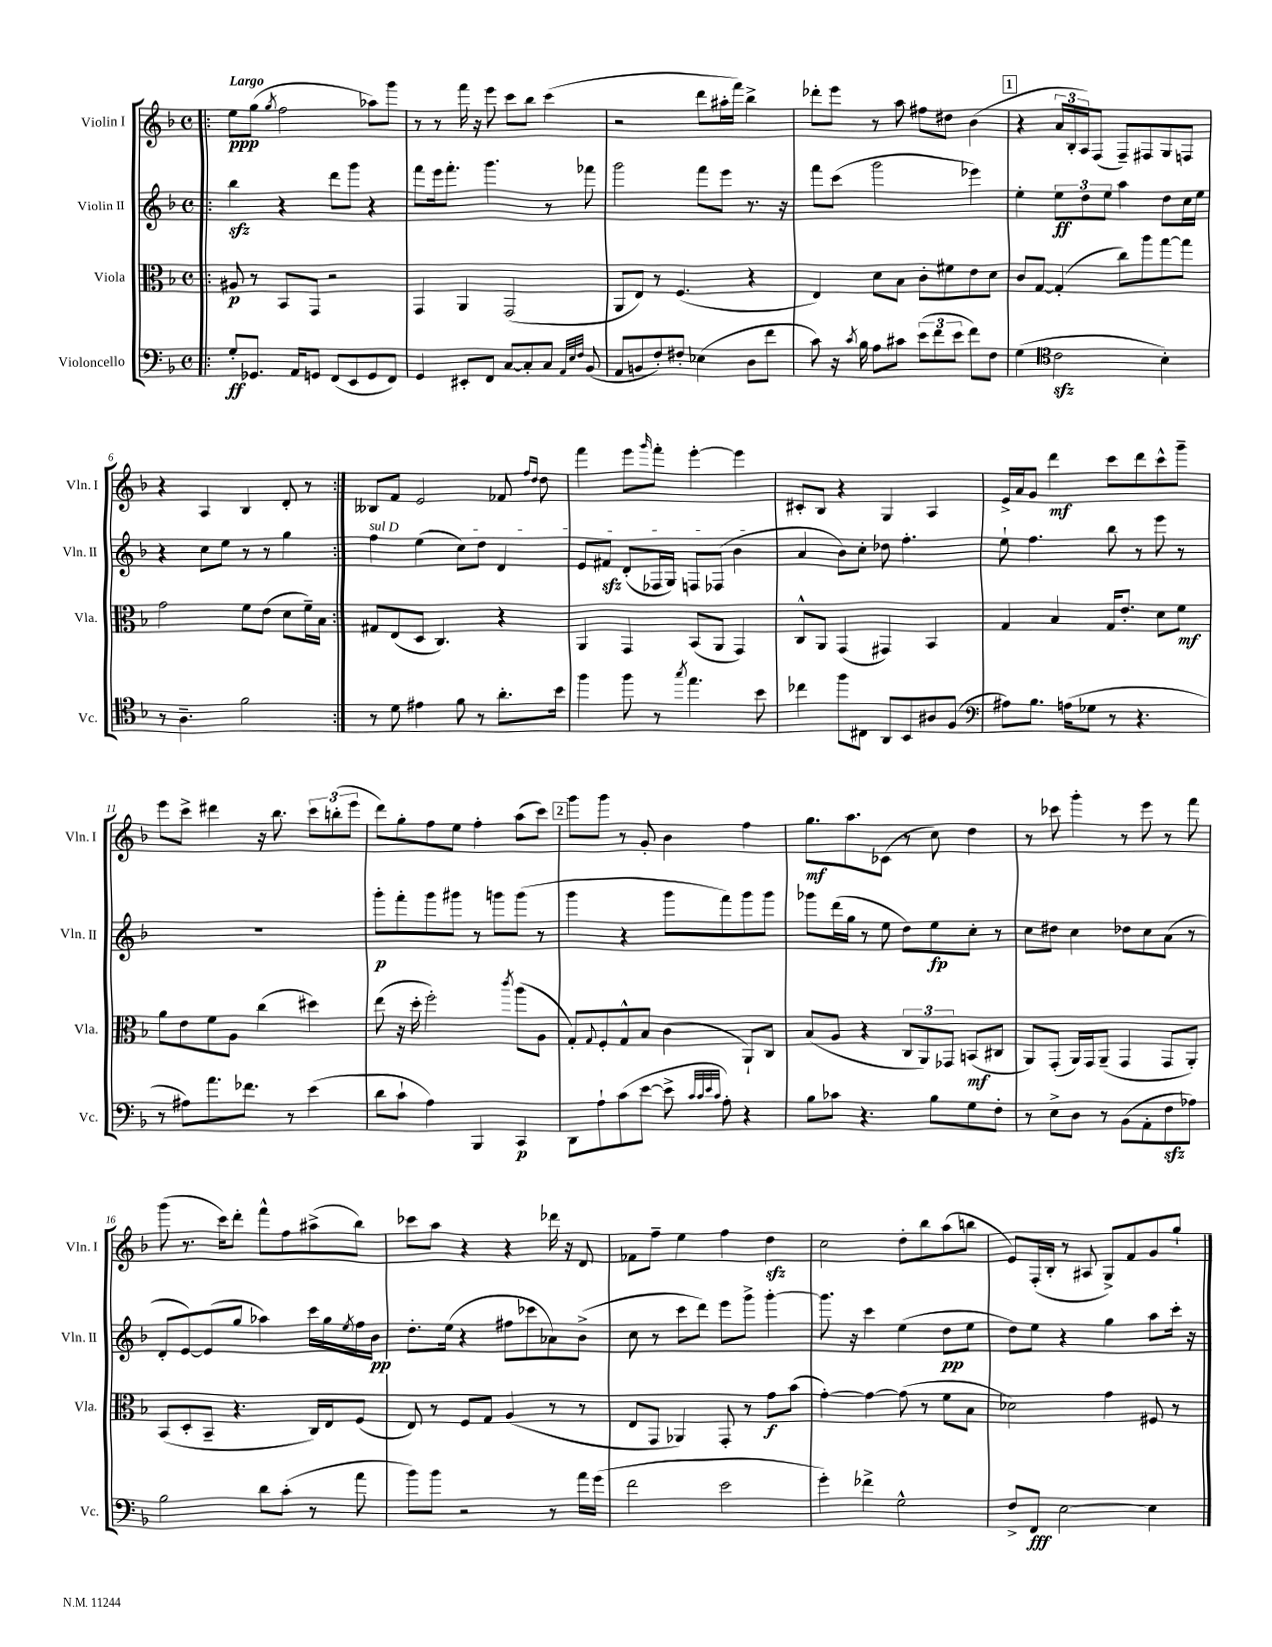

**kern	**kern	**kern	**kern
*staff4	*staff3	*staff2	*staff1
*clefF4	*clefC3	*clefG2	*clefG2
*k[b-]	*k[b-]	*k[b-]	*k[b-]
*M4/4	*M4/4	*M4/4	*M4/4
*met(c)	*met(c)	*met(c)	*met(c)
=!|:	=!|:	=!|:	=!|:
8G'	8A#	4bb-	8ee
8.GG-	8r	.	(8gg
.	.	.	8qgg
.	8BB-	4r	2ff
16AA	.	.	.
8GG	8GG	.	.
(8FF	2r	8ddd	.
8EE	.	8ggg	.
8GG	.	4r	8aa-)
8FF)	.	.	8ggg
=	=	=	=
4GG	4GG	8fff	8r
.	.	16eee	8r
.	.	8.fff'	.
8EE#'	4AA	.	16fff
.	.	.	16r
8FF	.	4.ggg	8eee
[8C	(2GG	.	8ccc
8C']	.	.	8bb-
8C	.	8r	(4ccc
32qqAA	.	.	.
32qqE	.	.	.
32qqF	.	.	.
(8BB-	.	8fff-	.
=	=	=	=
8AA	8AA	2ggg	2r
8BB	8E)	.	.
8F')	8r	.	.
8F#'	(4.F	.	.
(4E-	.	8fff	8ddd
.	.	8eee	16aa#'
.	.	.	16fff)
8D	4r	8.r	4bb-^
8f	.	.	.
.	.	16r	.
=	=	=	=
8c)	4E)	8fff	8ddd-'
16r	.	(8ccc	8eee
8qc	.	.	.
16B-	.	.	.
8A	8d	2ggg	8r
8c#	8B-	.	8aa
(12e	8c'	.	8ff#
12f	.	.	.
.	8f#	.	8dd#
12e	.	.	.
8f)	8e	4eee-)	(4b-
8F	8d	.	.
=	=	=	=
(4G	8c	4ee'	4r
.	[8G	.	.
*clefC4	*	*	*
2c	(4G']	12ee	24a
.	.	.	24B-'
.	.	12dd	24A)
.	.	.	(8F
.	.	12ee	.
.	8cc)	4aa	8F~)
.	8aa	.	8F#
4B-')	[8gg	8dd	8G
.	8gg]	16cc	8F
.	.	16ee	.
=	=	=	=
8r	2g	4r	4r
4.A~	.	.	.
.	.	8cc	4A
.	.	8ee	.
2f	8f	8r	4B-
.	(8e	8r	.
.	8d	4gg	8d'
.	16f~)	.	8r
.	16B-	.	.
=:|!	=:|!	=:|!	=:|!
8r	8G#	4ff	8B--
8d	(8E	.	8f
4e#	8D	(4ee	2e
.	4.C)	.	.
8f	.	8cc)	.
8r	.	8dd	.
8.a'	4r	4d	8f-
.	.	.	16qqff
.	.	.	16qqdd
.	.	.	8dd
16b-	.	.	.
=	=	=	=
4ff	4AA	8e	4fff
.	.	8f#	.
8ff	4GG	(8d'	8eee
.	.	.	16qqggg
8r	.	16F-	8fff'
.	.	16G)	.
8qgg	.	.	.
4.ee	(8BB-	8F	[4eee'
.	8AA	(8F-	.
.	4GG)	4b-	4eee]
8b-	.	.	.
=	=	=	=
4cc-	8C^^	4a	8c#'
.	8AA	.	8B-
8ff	(4GG	8b-)	4r
8C#	.	8cc'	.
8AA	4GG#)	8dd-	4G
8BB-	.	4.ff'	.
8A#	4BB-	.	4A
(8F	.	.	.
=	=	=	=
*clefF4	*	*	*
8A#)	4G	8ee`	16e^
.	.	.	16a
8.B-	.	4.ff	8g
.	4B-	.	4ddd
(16A	.	.	.
8G-	.	.	.
8r	16G	8bb-	8ccc
.	8.e'	.	.
4.r	.	8r	8ddd
.	8d	8eee	8ccc^^
.	8f	8r	8ggg~
=	=	=	=
8r	8a	1r	8eee
8A#)	8e	.	8ccc^
8.a	8f	.	4ddd#
.	8A	.	.
8.f-	.	.	.
.	(4cc	.	16r
.	.	.	8.bb-
8r	.	.	.
(4e	4dd#)	.	12ccc
.	.	.	(12bb'
.	.	.	12eee
=	=	=	=
8d	(8ee	8ggg'	8ddd)
8c`	16r	8fff'	8gg'
.	16dd'	.	.
4A)	2ff')	8ggg	8ff
.	.	8ggg#	8ee
4BBB-	.	8r	4ff'
.	.	8ggg	.
.	8qccc	.	.
4CC	(8aa	(8ggg	(8aa
.	8A	8r	8ccc)
=	=	=	=
8DD	8G')	4ggg	8ggg
.	8qqG	.	.
8A`	8F'	.	8ggg
(8c	8G^^	4r	8r
[8e	8B-	.	8g'
8e^]	(4c	8ggg	4b-
32qqc	.	.	.
32qqc	.	.	.
32qqe	.	.	.
32qqc	.	.	.
8A')	.	8fff)	.
4r	8AA`)	8ggg	4ff
.	8C	8ggg	.
=	=	=	=
8B-	(8B-	8ggg-	8.gg
8c-	8A	(16ddd	.
.	.	16gg	8.aa
4.r	4r	8r	.
.	.	8ee	(8c-
.	12C	8dd)	8r
.	12AA)	.	.
8B-	.	8ee	8cc)
.	12GG-	.	.
8G	(8BB	8cc'	4dd
8F'	8C#	8r	.
=	=	=	=
8r	8AA)	8cc	8r
8E^	(8GG'	8dd#	8ccc-
8D	16AA)	4cc	4ggg'
.	16GG	.	.
8r	(8AA~	.	.
(8BB-	4GG	8dd-	8r
8AA'	.	8cc	8eee
8F	8GG	(8a	8r
8A-)	8AA')	8r	8fff
=	=	=	=
2B-	(8BB-	8d'	(8ggg
.	8D'	[8e)	8.r
.	8BB-~	(8e]	.
.	.	.	16ccc)
.	4.r	8gg	8ddd'
8d	.	4aa-)	8fff^^
(8c'	.	.	8ff
8r	16C)	16ccc	(8aa#^
.	16E	16gg	.
.	.	8qee	.
8a	(8F	16ff	8bb-)
.	.	16b-	.
=	=	=	=
8b-)	8E)	8.dd'	8ccc-
8b-	8r	.	8aa
.	.	(16ee	.
2r	8F	4r	4r
.	8G	.	.
.	(4A	8ff#	4r
.	.	8ccc-	.
8r	8r	8a-)	16ddd-
.	.	.	16r
16a	8r	(8b-^	8d
(16g	.	.	.
=	=	=	=
2f	8E	8cc	8f-
.	8GG	8r	8ff~
.	4AA-)	8ccc	4ee
.	.	8ddd)	.
2e	8GG'	8eee	4ff
.	8r	8ggg^	.
.	8g	[4ggg'	4dd
.	(8b-	.	.
=	=	=	=
4g')	[4g')	8.ggg]	2cc
.	.	16r	.
4f-^	4g_	4ccc	.
2G^^	(8g]	(4ee	8dd'
.	8r	.	8bb-
.	8f	8dd	(8aa
.	8B-	8ee	8bb
=	=	=	=
8F^	2d-)	8dd)	8e)
8FF	.	8ee	(16F'
.	.	.	16B-'
[2E	.	4r	8r
.	.	.	8A#
.	4g	4gg	8G^)
.	.	.	8f
4E]	8F#	8aa	8g
.	8r	16ccc'	8gg`
.	.	16r	.
==	==	==	==
*-	*-	*-	*-
